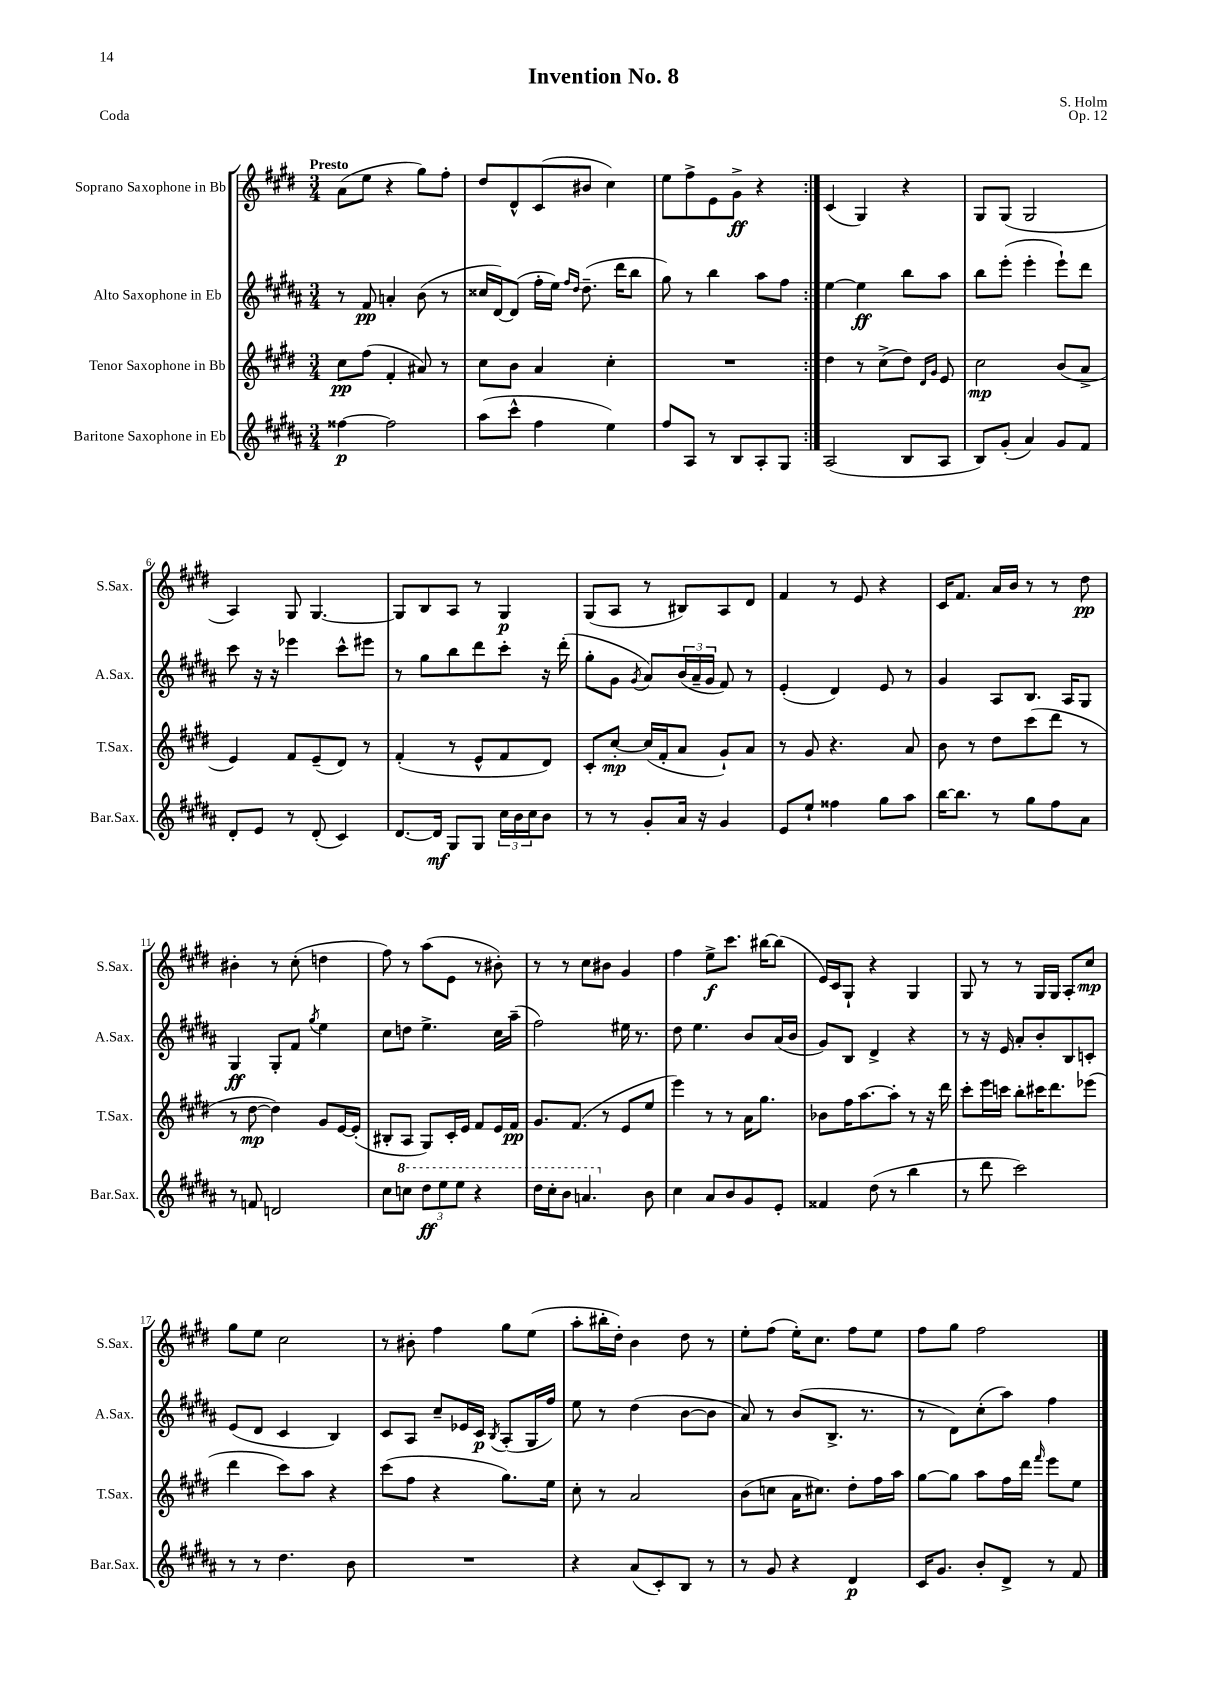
\header { title = "Invention No. 8" composer = "S. Holm" opus = "Op. 12" piece = "Coda" }
<<
\new StaffGroup <<
\new Staff = "s0" \with { instrumentName = "Soprano Saxophone in Bb" shortInstrumentName = "S.Sax." } {
    \clef treble \key e \major \numericTimeSignature \time 3/4 \tempo "Presto"
    \repeat volta 2 { a'8( e''8 r4 gis''8) fis''8-. |
    dis''8 dis'8-^ cis'8( bis'8 cis''4) |
    e''8 fis''8-> e'8 gis'8->\ff r4 | }
    cis'4( gis4) r4 |
    gis8 gis8( gis2 |
    a4) gis8 gis4.~ |
    gis8 b8 a8 r8 gis4\p |
    gis8( a8 r8 bis8) a8 dis'8 |
    fis'4 r8 e'8 r4 |
    cis'16 fis'8. a'16 b'16 r8 r8 dis''8\pp |
    bis'4-. r8 cis''8-.( d''4 |
    fis''8) r8 a''8( e'8 r8 bis'8-.) |
    r8 r8 cis''8 bis'8 gis'4 |
    fis''4 e''8->\f cis'''8. bis''16~ bis''8( |
    e'16) cis'16 gis8-! r4 gis4 |
    gis8 r8 r8 gis16 gis16 a8-. cis''8\mp |
    gis''8 e''8 cis''2 |
    r8 bis'8-. fis''4 gis''8 e''8( |
    a''8-. bis''16-. dis''16-.) b'4 dis''8 r8 |
    e''8-. fis''8( e''16-.) cis''8. fis''8 e''8 |
    fis''8 gis''8 fis''2 \bar "|." |
}
\new Staff = "s1" \with { instrumentName = "Alto Saxophone in Eb" shortInstrumentName = "A.Sax." } {
    \clef treble \key b \major \numericTimeSignature \time 3/4
    \repeat volta 2 { r8 fis'8\pp a'4-. b'8( r8 |
    cisis''16 dis'16~) dis'8( fis''16-. e''16) \grace { fis''16 dis''16 } dis''8.--( dis'''16 b''8 |
    gis''8) r8 b''4 ais''8 fis''8 | }
    e''4~ e''4\ff b''8 ais''8 |
    b''8 e'''8-.( e'''4-. e'''8-!) dis'''8 |
    cis'''8 r16 r16 ees'''4 cis'''8-^ eis'''8 |
    r8 gis''8 b''8 dis'''8 cis'''8-. r16 dis'''16-.( |
    gis''8-. gis'8 \acciaccatura { gis'8 } ais'8) \tuplet 3/2 { b'16( ais'16-- gis'16 } fis'8) r8 |
    e'4-.( dis'4) e'8 r8 |
    gis'4 ais8 b8. ais16 gis8 |
    gis4\ff gis8-. fis'8 \acciaccatura { gis''8 } e''4 |
    cis''8 d''8 e''4.-> cis''16 ais''16--( |
    fis''2) eis''16 r8. |
    dis''8 e''4. b'8 ais'16( b'16 |
    gis'8) b8 dis'4-> r4 |
    r8 r16 e'16 ais'8-. b'8-. b8 c'8-. |
    e'8( dis'8 cis'4 b4) |
    cis'8 ais8 cis''8-- ees'16 cis'16\p \acciaccatura { b8 } ais8-.( gis16 fis''16) |
    e''8 r8 dis''4( b'8~ b'8 |
    ais'8) r8 b'8( b8.-> r8. |
    r8 dis'8) cis''8-.( ais''8) fis''4 \bar "|." |
}
\new Staff = "s2" \with { instrumentName = "Tenor Saxophone in Bb" shortInstrumentName = "T.Sax." } {
    \clef treble \key e \major \numericTimeSignature \time 3/4
    \repeat volta 2 { cis''8\pp fis''8( fis'4-. ais'8) r8 |
    cis''8 b'8 a'4 cis''4-. |
    R2. | }
    dis''4 r8 cis''8->( dis''8) \grace { dis'16 gis'16 } e'8 |
    cis''2\mp b'8( a'8-> |
    e'4) fis'8 e'8--( dis'8) r8 |
    fis'4-.( r8 e'8-^ fis'8 dis'8) |
    cis'8-. cis''8~-.\mp cis''16( fis'16-. a'8 gis'8-!) a'8 |
    r8 gis'8 r4. a'8 |
    b'8 r8 dis''8 cis'''8( dis'''8 r8 |
    r8 dis''8~\mp dis''4) gis'8 e'16~ e'16-.( |
    bis8-. a8 gis8) cis'16-. e'16 fis'8 e'16 fis'16\pp |
    gis'8. fis'8.( r8 e'8 e''8 |
    e'''4) r8 r8 a'16 gis''8. |
    bes'8 fis''16 a''8.~ a''8-. r8 r16 dis'''16 |
    cis'''8-. e'''16 c'''16 b''8-. cis'''16 dis'''8. ees'''8( |
    dis'''4 cis'''8) a''8 r4 |
    cis'''8( fis''8 r4 gis''8.) e''16 |
    cis''8-. r8 a'2 |
    b'8( c''8 a'16 cis''8.) dis''8-. fis''16 a''16 |
    gis''8~ gis''8 a''8 fis''16 dis'''16 \grace { fis'''16 } e'''8 e''8 \bar "|." |
}
\new Staff = "s3" \with { instrumentName = "Baritone Saxophone in Eb" shortInstrumentName = "Bar.Sax." } {
    \clef treble \key b \major \numericTimeSignature \time 3/4
    \repeat volta 2 { fisis''4~\p fisis''2 |
    ais''8( cis'''8-^ fis''4 e''4) |
    fis''8 ais8 r8 b8 ais8-. gis8 | }
    ais2( b8 ais8 |
    b8) gis'8-.( ais'4) gis'8 fis'8 |
    dis'8-. e'8 r8 dis'8-.( cis'4) |
    dis'8.~ dis'16\mf gis8 gis8 \tuplet 3/2 { cis''16 b'16 cis''16 } b'8 |
    r8 r8 gis'8-. ais'16 r16 gis'4 |
    e'8 e''8-! fisis''4 gis''8 ais''8 |
    b''16~ b''8. r8 gis''8 fis''8 ais'8 |
    r8 f'8 d'2 |
    cis''8 \ottava #1 c'''8 \tuplet 3/2 { dis'''8\ff e'''8 e'''8 } r4 |
    dis'''16 cis'''16-. b''8 a''4. \ottava #0 b'8 |
    cis''4 ais'8 b'8 gis'8 e'8-. |
    fisis'4 dis''8( r8 b''4 |
    r8 dis'''8 cis'''2) |
    r8 r8 dis''4. b'8 |
    R2. |
    r4 ais'8( cis'8-.) b8 r8 |
    r8 gis'8 r4 dis'4\p |
    cis'16 gis'8. b'8-. dis'8-> r8 fis'8 \bar "|." |
}
>>
>>
